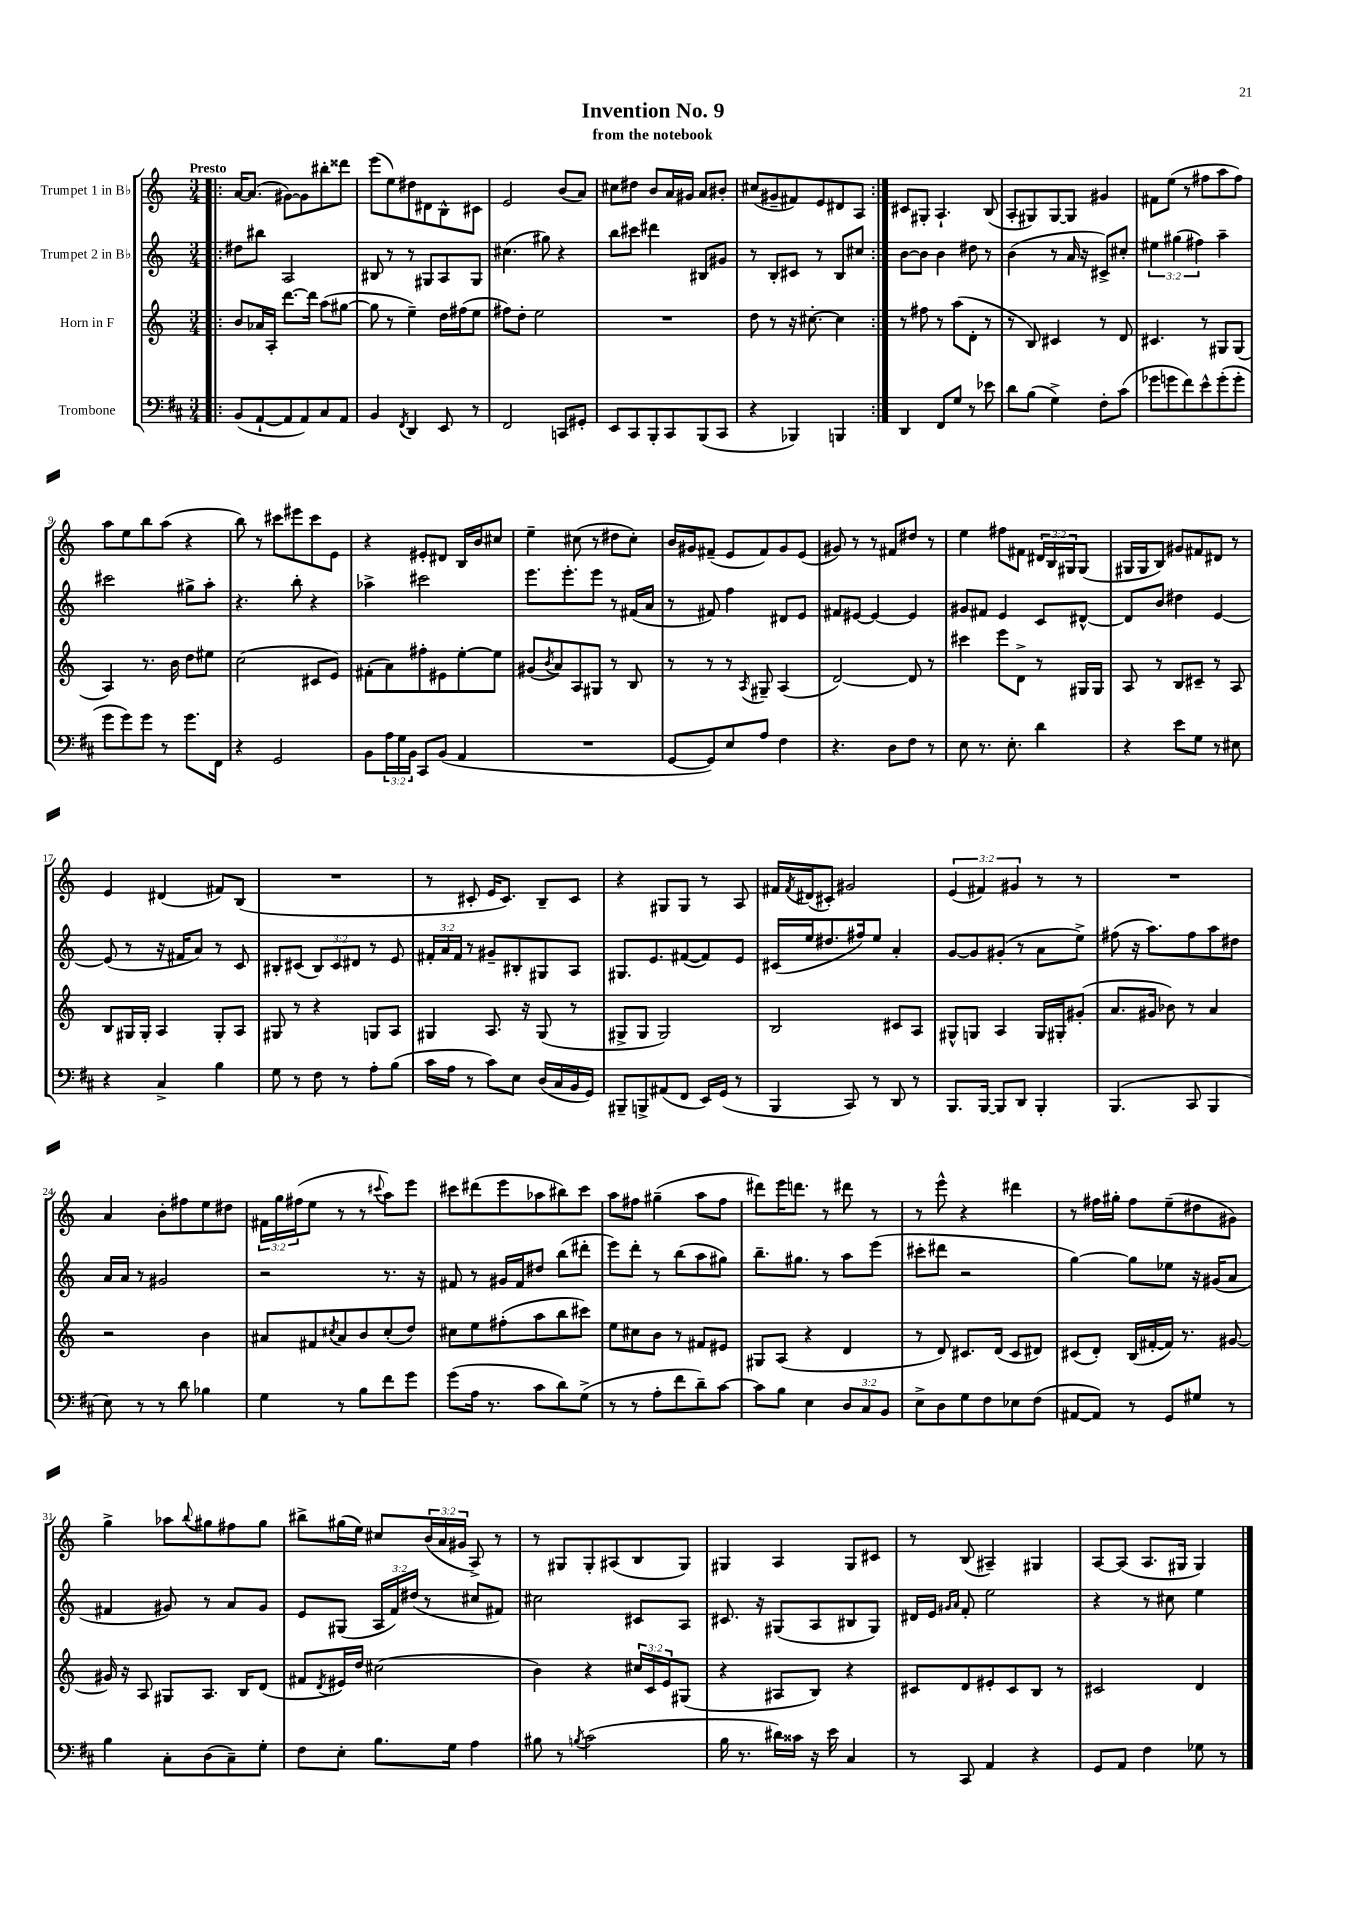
\header { title = "Invention No. 9" subtitle = "from the notebook" }
<<
\new StaffGroup <<
\new Staff = "s0" \with { instrumentName = "Trumpet 1 in Bb" } {
    \clef treble \key c \major \numericTimeSignature \time 3/4 \override Staff.TupletNumber.text = #tuplet-number::calc-fraction-text \tempo "Presto"
    \repeat volta 2 { \bar ".|:" a'16~ a'8.( gis'8~) gis'8 bis''8-. disis'''8 |
    e'''8( e''8) dis''8 dis'8 b8-^ cis'8 |
    e'2 b'8( a'8) |
    cis''8 dis''8 b'8 a'16 gis'16 a'8 bis'8-. |
    cis''8( gis'8-- fis'8) e'8 dis'8 a8 | }
    cis'8 gis8-. a4.-! b8( |
    a8-. gis8) gis8~ gis8 gis'4 |
    fis'8 e''8( r8 fis''8 a''8 fis''8) |
    a''8 e''8 b''8 a''8( r4 |
    b''8) r8 cis'''8 eis'''8 cis'''8 e'8 |
    r4 eis'8-. dis'8 b16 b'16 cis''8 |
    e''4-- cis''8( r8 dis''8 cis''8-.) |
    b'16 gis'16 fis'8--( e'8 fis'8) gis'8 e'8( |
    gis'8) r8 r8 fis'8 dis''8 r8 |
    e''4 fis''8 fis'8 \tuplet 3/2 { dis'16 b16 gis16 } gis8( |
    gis16 gis16 b8) gis'8 fis'8 dis'8 r8 |
    e'4 dis'4( fis'8) b8( |
    R2. |
    r8 cis'8-. e'16 cis'8.) b8-- cis'8 |
    r4 gis8 gis8 r8 a8 |
    fis'16 \acciaccatura { fis'8 } dis'16( cis'8-.) gis'2 |
    \tuplet 3/2 { e'4( fis'4) gis'4 } r8 r8 |
    R2. |
    a'4 b'8-. fis''8 e''8 dis''8 |
    \tuplet 3/2 { fis'16 g''16 fis''16( } e''8 r8 r8 \appoggiatura { cis'''8 } a''8) e'''8 |
    cis'''8 dis'''8( e'''8 aes''8 bis''8) cis'''8 |
    a''8 fis''8 gis''4--( a''8 fis''8 |
    dis'''8) e'''16 d'''8. r8 dis'''8 r8 |
    r8 e'''8-^ r4 dis'''4 |
    r8 fis''16 gis''16-. fis''8 e''8--( dis''8 gis'8) |
    g''4-> aes''8 \appoggiatura { b''8 } gis''8 fis''8 gis''8 |
    bis''8-> gis''16( e''16) cis''8 \tuplet 3/2 { b'16( a'16 gis'16 } a8->) r8 |
    r8 gis8 gis8-. ais8( b8 gis8) |
    gis4 a4 gis8 cis'8 |
    r8 b8( ais4--) gis4 |
    a8~ a8( a8. gis16 gis4) \bar "|." |
}
\new Staff = "s1" \with { instrumentName = "Trumpet 2 in Bb" } {
    \clef treble \key c \major \numericTimeSignature \time 3/4 \override Staff.TupletNumber.text = #tuplet-number::calc-fraction-text
    \repeat volta 2 { \bar ".|:" dis''8 bis''8 a2 |
    bis8 r8 r8 gis8 a8 gis8 |
    cis''4.( gis''8) r4 |
    b''8 cis'''8 dis'''4 bis8 gis'8 |
    r8 b8-. cis'8 r8 b8 cis''8 | }
    b'8~ b'8 b'4 dis''8 r8 |
    b'4( r8 a'16 r16 cis'8->) cis''8-. |
    \tuplet 3/2 { eis''4 gis''4( fis''4) } a''4-- |
    cis'''2 gis''8-> a''8-. |
    r4. b''8-. r4 |
    aes''4-> cis'''2 |
    e'''8. e'''8.-. e'''8 r8 fis'16( a'16 |
    r8 fis'8) f''4 dis'8 e'8 |
    fis'8 eis'8~ eis'4~ eis'4 |
    gis'8 fis'8 e'4 c'8 dis'8~-^ |
    dis'8 b'8 dis''4 e'4~ |
    e'8( r8 r16 fis'16 a'8) r8 c'8 |
    bis8-. cis'8( \tuplet 3/2 { bis8) cis'8 dis'8 } r8 e'8 |
    \tuplet 3/2 { fis'16-. a'16 fis'16 } r8 gis'8-- bis8-. gis8 a8 |
    gis8. e'8. fis'8~( fis'8) e'8 |
    cis'16( e''16 dis''8. fis''16) e''8 a'4-. |
    g'8~ g'8 gis'8-.( r8 a'8 e''8->) |
    fis''8( r16 a''8.) fis''8 a''8 dis''8 |
    a'16 a'16 r8 gis'2 |
    r2 r8. r16 |
    fis'8 r8 gis'16 fis'16 dis''8 b''8( dis'''8-. |
    e'''8) d'''8-. r8 b''8( a''8 gis''8) |
    b''8.-- gis''8. r8 a''8 e'''8( |
    cis'''8-. dis'''8 r2 |
    g''4~) g''8 ees''8 r16 gis'16( a'8 |
    fis'4 gis'8) r8 a'8 gis'8 |
    e'8 gis8( \tuplet 3/2 { a16 f'16) dis''16( } r8 cis''8 fis'8) |
    cis''2 cis'8 a8 |
    cis'8. r16 gis8( a8 bis8 gis8) |
    dis'16 e'16 \grace { gis'16 a'16 } f'8-. e''2 |
    r4 r8 cis''8 e''4 \bar "|." |
}
\new Staff = "s2" \with { instrumentName = "Horn in F" } {
    \clef treble \key c \major \numericTimeSignature \time 3/4 \override Staff.TupletNumber.text = #tuplet-number::calc-fraction-text
    \repeat volta 2 { \bar ".|:" b'8 aes'16 a16-. d'''8.~ d'''16 a''8( gis''8~ |
    gis''8 r8 e''4--) d''16 fis''16( e''8 |
    fis''8) d''8-. e''2 |
    R2. |
    d''8 r8 r16 cis''8.~-. cis''4 | }
    r8 fis''8 r8 a''8( d'8-. r8 |
    r8 b8) cis'4 r8 d'8 |
    cis'4. r8 gis8 gis8( |
    a4) r8. b'16 d''8 eis''8 |
    c''2( cis'8 e'8) |
    fis'8-.( a'8) fis''8-. eis'8 e''8~-. e''8 |
    gis'8( \acciaccatura { b'8 } a'8) a8 gis8 r8 b8 |
    r8 r8 r8 \acciaccatura { a8 } gis8-- a4( |
    d'2~) d'8 r8 |
    cis'''4 e'''8 d'8-> r8 gis16 gis16 |
    a8 r8 b8 cis'8-- r8 a8 |
    b8 gis16 gis16-. a4 gis8-. a8 |
    gis8 r8 r4 g8 a8 |
    gis4 a8. r16 gis8( r8 |
    gis8-> gis8 gis2) |
    b2 cis'8 a8 |
    gis8-^ g8 a4 g16 gis16-. gis'8-.( |
    a'8. gis'16 bes'8) r8 a'4 |
    r2 b'4 |
    ais'8 fis'8 \acciaccatura { cis''8 } ais'8 b'8 cis''8-.( d''8) |
    cis''8 e''8 fis''8-.( a''8 b''8 cis'''8) |
    e''8 cis''8 b'8 r8 fis'8 eis'8 |
    gis8 a8( r4 d'4 |
    r8 d'8) cis'8. d'16( cis'8 dis'8) |
    cis'8( d'8-.) b16( fis'16~-. fis'16) r8. gis'8~ |
    gis'16 r16 a8 gis8 a8. b16 d'8( |
    fis'8 \acciaccatura { d'8 } eis'16) d''16 cis''2( |
    b'4) r4 \tuplet 3/2 { cis''16 c'16 e'16 } gis8( |
    r4 ais8 b8) r4 |
    cis'8 d'8 eis'8-. cis'8 b8 r8 |
    cis'2 d'4 \bar "|." |
}
\new Staff = "s3" \with { instrumentName = "Trombone" } {
    \clef bass \key d \major \numericTimeSignature \time 3/4 \override Staff.TupletNumber.text = #tuplet-number::calc-fraction-text
    \repeat volta 2 { \bar ".|:" b,8( a,8~-! a,8 a,8) cis8 a,8 |
    b,4 \acciaccatura { fis,8 } d,4 e,8 r8 |
    fis,2 c,8 gis,8-. |
    e,8 cis,8 b,,8-. cis,8 b,,8( cis,8 |
    r4 bes,,4) b,,4 | }
    d,4 fis,8 g8 r8 ees'8 |
    d'8 b8( g4->) fis8-. cis'8( |
    ges'8 g'8 fis'8) e'8-^ g'8-.( g'8-. |
    g'8 g'8) g'8 r8 g'8. fis,16 |
    r4 g,2 |
    b,8 \tuplet 3/2 { a16 g16 b,16 } cis,8 b,8( a,4 |
    R2. |
    g,8~ g,8) e8 a8 fis4 |
    r4. d8 fis8 r8 |
    e8 r8. e8.-. d'4 |
    r4 e'8 g8 r8 eis8 |
    r4 cis4-> b4 |
    g8 r8 fis8 r8 a8-. b8( |
    cis'16 a16 r8 cis'8) e8 d16( cis16 b,16 g,16) |
    bis,,8-- b,,8-> ais,8( fis,8 e,16) g,16( r8 |
    b,,4 cis,8) r8 d,8 r8 |
    b,,8. b,,16~ b,,8 d,8 b,,4-. |
    b,,4.( cis,8 b,,4 |
    e8) r8 r8 d'8 bes4 |
    g4 r8 b8 fis'8 g'8 |
    g'8( a16 r8. cis'8 d'8) g8->( |
    r8 r8 a8-. fis'8 d'8--) cis'8~ |
    cis'8 b8 e4 \tuplet 3/2 { d8 cis8 b,8 } |
    e8-> d8 g8 fis8 ees8 fis8( |
    ais,8~ ais,8) r8 g,8 gis8 r8 |
    b4 cis8-. d8( cis8--) g8-. |
    fis8 e8-. b8. g16 a4 |
    bis8 r8 \acciaccatura { b8 } cis'2( |
    b16 r8. dis'16) cisis'16 r16 e'16 cis4 |
    r8 cis,8 a,4 r4 |
    g,8 a,8 fis4 ges8 r8 \bar "|." |
}
>>
>>
